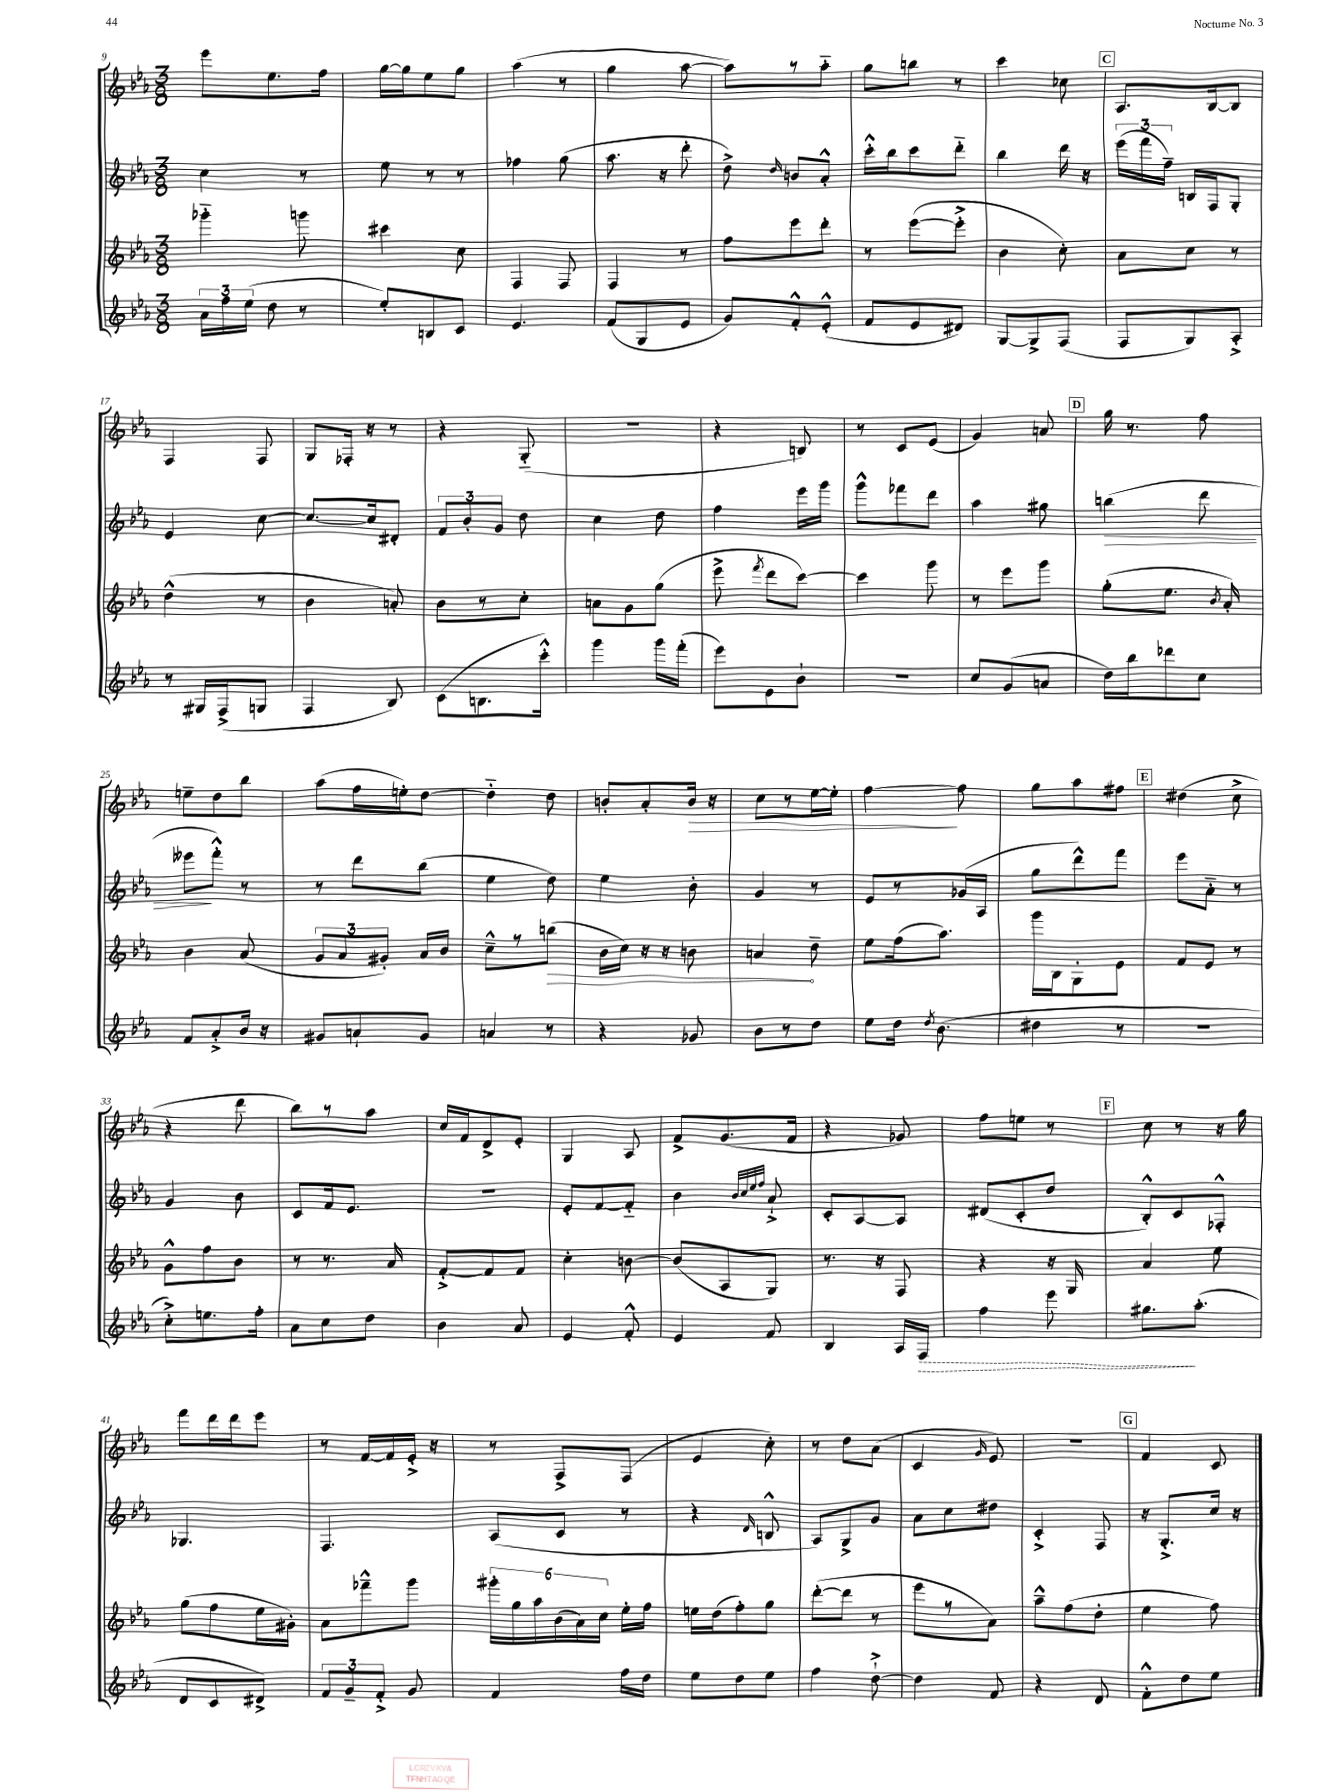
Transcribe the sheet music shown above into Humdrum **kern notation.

**kern	**kern	**kern	**kern
*staff4	*staff3	*staff2	*staff1
*clefG2	*clefG2	*clefG2	*clefG2
*k[b-e-a-]	*k[b-e-a-]	*k[b-e-a-]	*k[b-e-a-]
*M3/8	*M3/8	*M3/8	*M3/8
24a-\LL	4ggg-'~\	4cc\	8eee-\L
24ff\	.	.	.
(24ee-\JJ	.	.	.
8dd\	.	.	8.ee-\
8r	8ggg\	8r	.
.	.	.	16ff\Jk
=	=	=	=
8ee-'/L)	4ccc#\	8ee-\	[16gg\LL
.	.	.	16gg\]J
8B/	.	8r	8ee-\
8c/J	8cc\	8r	8gg\J
=	=	=	=
4.e-/	4F/	4ff-\	(4aa-\
.	8F/	(8gg\	8r
=	=	=	=
(8f/L	4F/	8.aa-\	4gg\
8G/	.	.	.
.	.	16r	.
8e-/J	8r	8ddd'\	[8aa-\
=	=	=	=
8g/L)	8ff\L	8dd^\)	8aa-\]L)
.	.	16qqdd/	.
8f'^^/	8eee-\	8b/L	8r
(8e-'^^/J	8ddd'\J	8a-'^^/J	8aa-'~\J
=	=	=	=
8f/L	8r	16ccc'^^\LL	8gg\L
.	.	16bb-\J	.
8e-/	([8eee-\L	8ccc\	8bb\J
8d#/J)	8eee-'^\]J	8ddd'~\J	8r
=	=	=	=
[8G/L	4b-\	4bb-\	4ccc\
8G^/]	.	.	.
(8F/J	8cc'\)	16ddd\	8cc-\
.	.	16r	.
=	=	=	=
8F/L	8a-\L	(24eee-\LL	8.A-/L
.	.	24fff\	.
.	.	24ff~\JJ)	.
8G/)	8cc\J	16B/LL	.
.	.	16F/J	[16B-/k
8A-'^/J	8r	8G'/J	8B-/]J
=	=	=	=
8r	(4dd^^\	4e-/	4F/
16G#/LL	.	.	.
(16F^/J	.	.	.
8G/J	8r	[8cc\	8F/
=	=	=	=
4F/	4b-\	8.cc/_L	8G/L
.	.	.	16F-'/Jk
.	.	16cc/]k	16r
8B-/)	8a'/)	8d#'/J	8r
=	=	=	=
(8c\L	8b-\L	12f/L	4r
.	.	12b-'/	.
8.B\	8r	.	.
.	.	12g/J	.
.	8cc'\J	8dd\	(8G'~/
16ccc'^^\Jk)	.	.	.
=	=	=	=
4ggg\	8a\L	4cc\	4.r
.	8g\	.	.
16ggg\LL	(8gg\J	8dd\	.
(16fff'\JJ	.	.	.
=	=	=	=
8eee-\L)	8eee-^\	4ff\	4r
.	8qfff/	.	.
8e-\	8ddd\L	.	.
8b-`\J	[8ccc\J)	16eee-\LL	8B/)
.	.	16ggg\JJ	.
=	=	=	=
4.r	4ccc\]	8ggg^^\L	8r
.	.	8fff-\	8c/L
.	8ggg\	8ddd\J	(8e-/J
=	=	=	=
8cc/L	8r	4aa-\	4g/)
(8g/	8eee-\L	.	.
8a/J	8ggg\J	8gg#\	8a/
=	=	=	=
16dd\LL)	(8gg'\L	(4bb\	16gg\
16bb-\J	.	.	8.r
8ddd-\	8.ee-\J	.	.
8cc\J	.	8ddd\	8ff\
.	8qb-/	.	.
.	16a-'/)	.	.
=	=	=	=
8f/L	4b-\	8eee--\L	8ee~\L
8a-'^/	.	8fff'^^\J)	8dd\
16b-/Jk	(8a-/	8r	8bb-\J
16r	.	.	.
=	=	=	=
8g#/L	12g/L	8r	(8aa-\L
.	12a-/	.	.
8a`/	.	8ddd\L	16ff\L
.	12g#'/J)	.	.
.	.	.	16ee'\J)
8g#/J	16a-/LL	(8bb-\J	[8dd\J
.	16b-/JJ	.	.
=	=	=	=
4a/	8cc~^^\L	4ee-\	4dd'~\]
.	8r	.	.
8r	(8bb\J	8dd\)	8dd\
=	=	=	=
4r	16b-\LL	4ee-\	8b'/L
.	16cc\JJ)	.	.
.	16r	.	8a-'/
.	16r	.	.
8g-/	8b\	8b-'\	16b/Jk
.	.	.	16r
=	=	=	=
8b-\L	4a/	4g/	8cc\L
8r	.	.	8r
8dd\J	8dd~\	8r	[16ee-\L
.	.	.	16ee-'\]JJ
=	=	=	=
8ee-\L	8ee-\L	8e-/L	[4ff\
16dd\Jk	(16ff\k	8r	.
8qdd/	.	.	.
(8.b-\	8.aa-\J)	.	.
.	.	(16g-/L	8ff\]
.	.	16A-/JJ	.
=	=	=	=
4dd#\	16ggg\LL	8gg\L	8gg\L
.	16B-\J	.	.
.	8G'\	8ddd^^\)	8aa-\
8r	8e-\J	8fff\J	8ff#\J
=	=	=	=
4.r	8f/L	8eee-\L	(4dd#\
.	8e-/J	8a-'~\J	.
.	8r	8r	8cc^\
=	=	=	=
8cc'^\L)	8g^^\L	4g/	4r
8.ee\	8ff\	.	.
.	8b-\J	8b-\	8ddd\
16ff'\Jk	.	.	.
=	=	=	=
8a-\L	8r	8c/L	8bb-\L)
8cc\	8.r	16f/k	8r
.	.	8.e-/J	.
8dd\J	.	.	8aa-\J
.	16a-/	.	.
=	=	=	=
4b-\	[8f'^/L	4.r	16cc/LL
.	.	.	16f/J
.	8f/]	.	8d^/
8a-/	8f/J	.	8e-'/J
=	=	=	=
4e-/	4cc'\	8e-'/L	4G/
.	.	[8f/	.
8f'^^/	[8b\	8f'~/]J	8A-/
=	=	=	=
4e-/	(8b/]L	4b-\	8f^/L
.	8A-/	.	(8.g/
.	.	32qqb-/LLL	.
.	.	32qqcc/	.
.	.	32qqee-/	.
.	.	32qqff/JJJ	.
8f/	8G/J)	8a-`^/	.
.	.	.	16f/Jk
=	=	=	=
4B-/	8.r	8c'/L	4r
.	.	[8A-/	.
.	16r	.	.
16A-/LL	8F/	8A-/]J	8g-/)
16F/JJ	.	.	.
=	=	=	=
4ff\	4r	(8d#/L	8ff\L
.	.	8c'/	8ee\J
8eee-\	16r	8dd/J	8r
.	16G/	.	.
=	=	=	=
8.gg#\L	4a-/	8B-'^^/L)	8cc\
.	.	8c/	8r
(8.aa-'\J	.	.	.
.	8ee-\	8F-'^^/J	16r
.	.	.	16gg\
=	=	=	=
8d/L	(8gg\L	4.G-/	8fff\L
8c/	8ff\	.	16ddd\L
.	.	.	16ddd\J
8d#^/J)	16ee-\L	.	8eee-\J
.	16g#'\JJ)	.	.
=	=	=	=
12f/L	8a-\L	4.F/	8r
12g~/	.	.	.
.	8fff-~^^\	.	[16f/LL
12f'^/J	.	.	.
.	.	.	16f/]
8g/	8ggg\J	.	16e-'^/JJ
.	.	.	16r
=	=	=	=
4f/	24ggg#'\LL	(8A-/L	8r
.	24gg\	.	.
.	24aa-\	.	.
.	(24b-\	8c/J	8F^/L
.	24a-\)	.	.
.	24cc\JJ	.	.
16ff\LL	16ee-'\LL	8r	(8F/J
16dd\JJ	16ff\JJ	.	.
=	=	=	=
8ee-\L	16ee\LL	4r	4e-/
.	(16dd\J	.	.
8dd\	8ff'\)	.	.
.	.	16qqd/	.
8ee-\J	8gg\J	8B^^/	8cc'\)
=	=	=	=
4ff\	([8ddd'\L	8A-/L)	8r
.	8ddd\]J	8G^/	8dd\L
[8dd`^\	8r	8g/J	(8a-\J
=	=	=	=
4dd\]	8eee-\L	8a-\L	4c/
.	8r	8cc\	.
.	.	.	16qqg/
8f/	8a-\J)	8dd#\J	8e-/)
=	=	=	=
4r	8aa-~^^\L	4c'^/	4.r
.	(8ff\	.	.
8d/	8dd'\J	8F/	.
=	=	=	=
8f'^^\L	4ee-\	16r	4f/
.	.	8.G'^/L	.
8dd\	.	.	.
8ee-\J	8ff\)	16cc/Jk	8c/
.	.	16r	.
==	==	==	==
*-	*-	*-	*-
